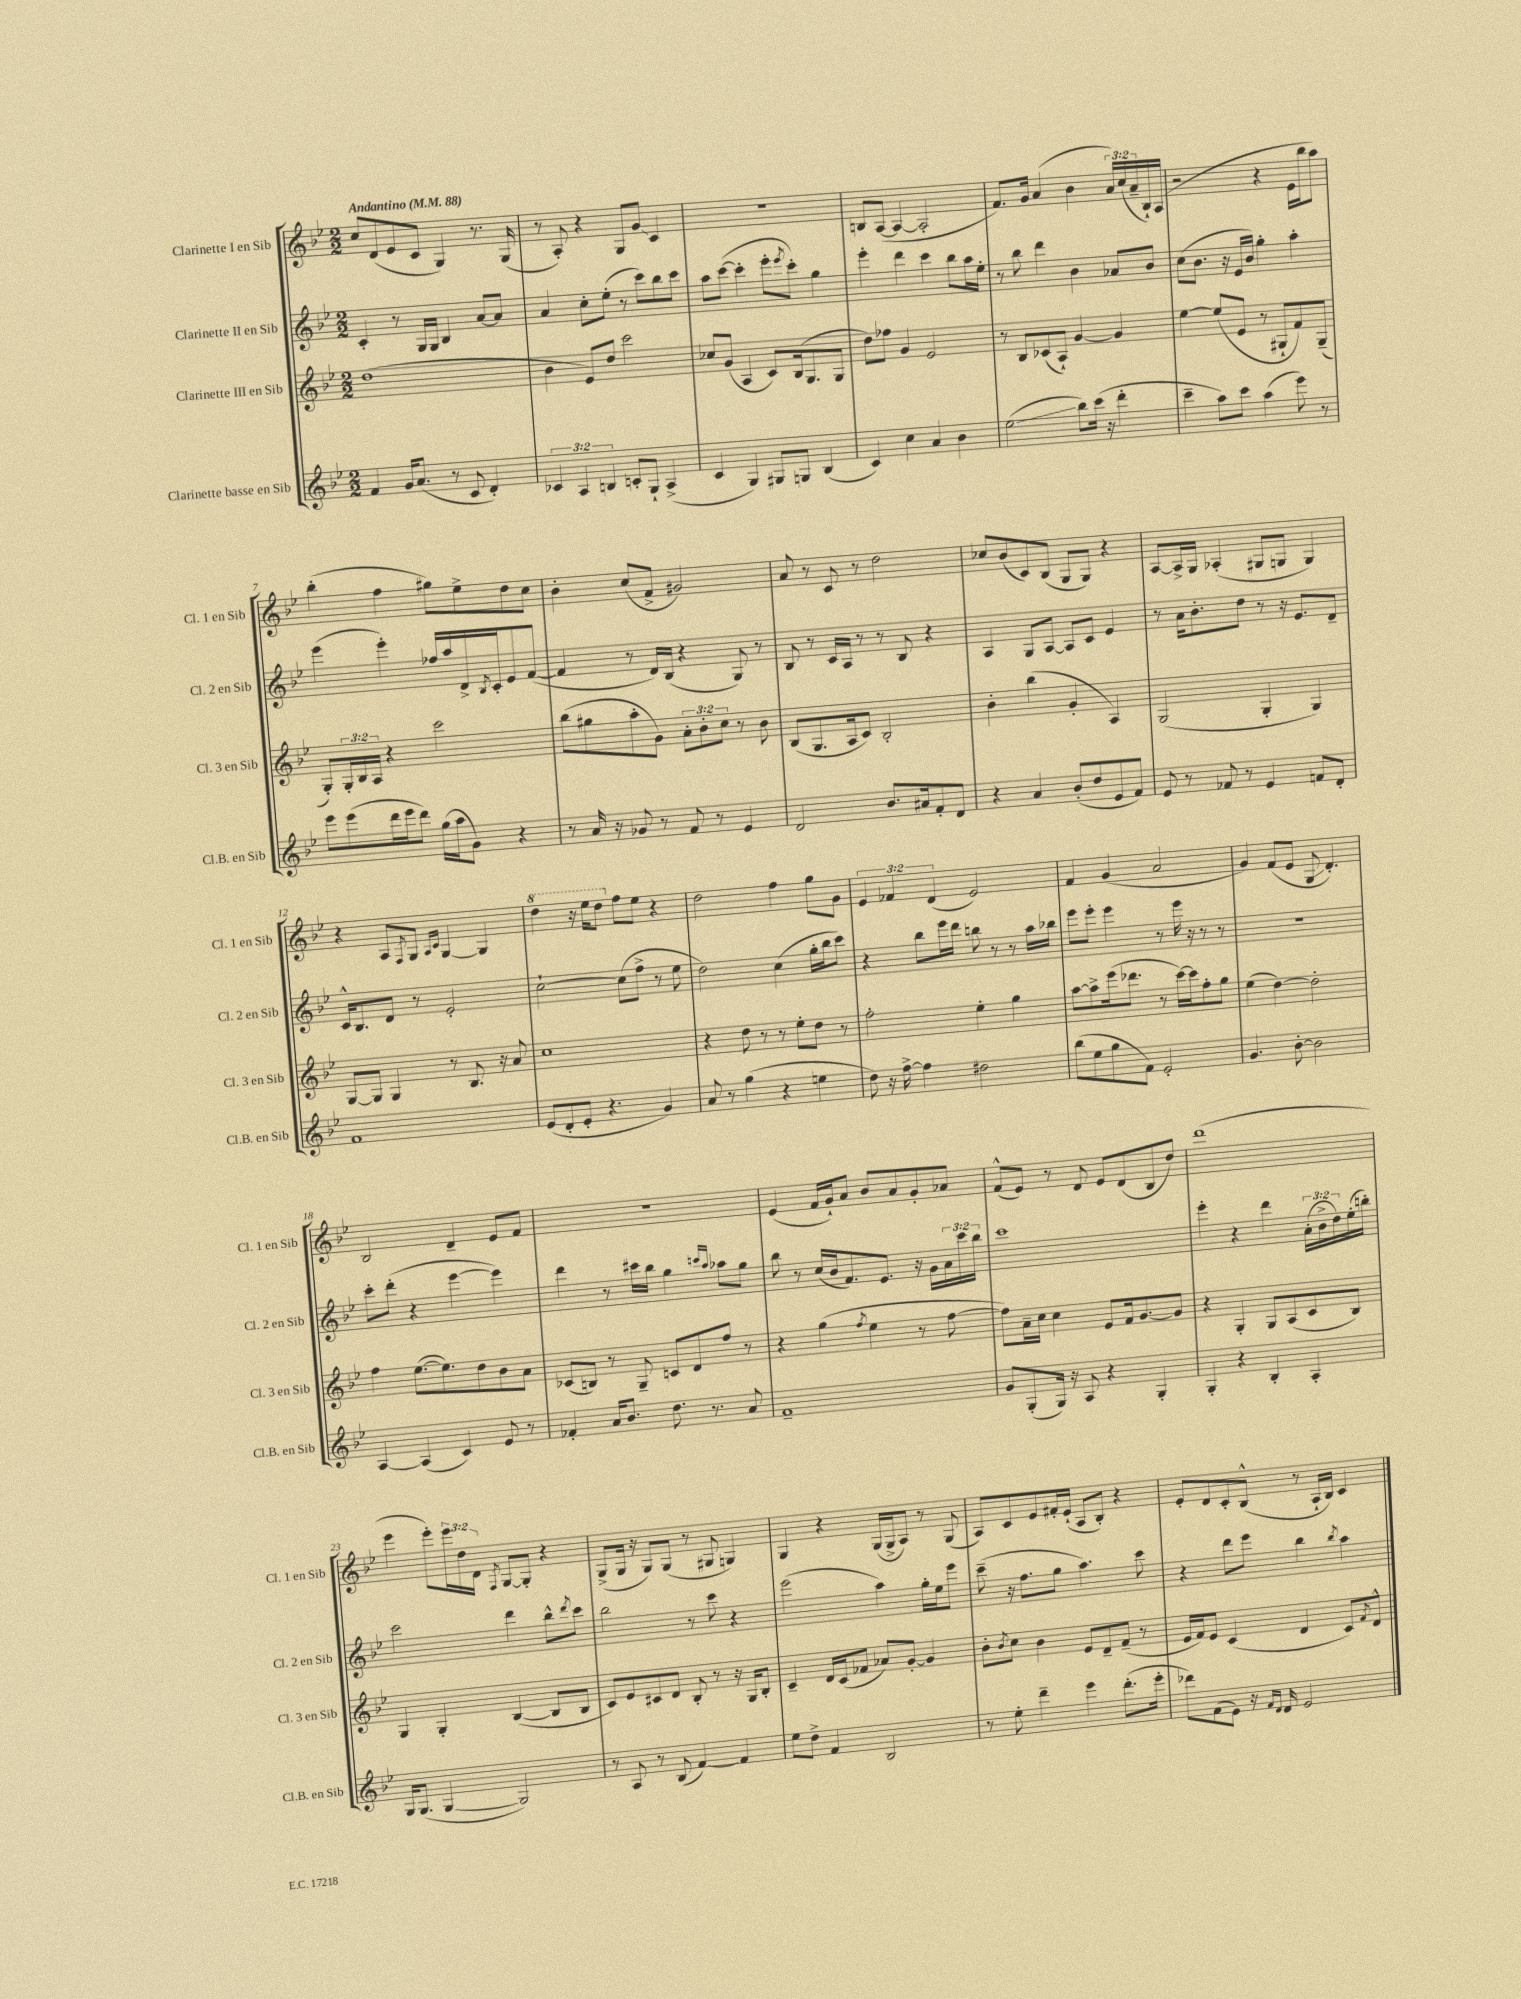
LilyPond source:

<<
\new StaffGroup <<
\new Staff = "s0" \with { instrumentName = "Clarinette I en Sib" shortInstrumentName = "Cl. 1 en Sib" } {
    \clef treble \key bes \major \numericTimeSignature \time 2/2 \override Staff.TupletNumber.text = #tuplet-number::calc-fraction-text \tempo "Andantino" 4 = 88
    c''8 d'8( ees'8 c'8 g4) r8. g16( |
    r8 a8-.) r4 g8 g'8\glissando c'4 |
    R1 |
    b8 a8~( a4~ a2-. |
    f'8.) g'16 a'4( bes'4 \tuplet 3/2 { a'16) c''16( a'16-- } bes16-!) a16( |
    r2 r4 ees'16 bes''16 a''8) |
    bes''4-.( f''4 gis''8) ees''8-> d''8 c''8 |
    bes'4-. c''8( f'8-> gis'2) |
    a'8 r8 c'8 r8 d''2 |
    ces''8 bes'8( c'8) bes8( g8 g8) r4 |
    a8~ a16-> g16 aes4-.( gis8 g8 g4) |
    r4 a8 \acciaccatura { f8 } g8 \grace { a16 c'16 } g4~ g4 |
    \ottava #1 d'''4 r16 ees'''16 d'''8 \ottava #0 f''8 ees''8 r4 |
    d''2 f''4 g''8 g'8 |
    \tuplet 3/2 { ees'4 fes'4 d'4( } ees'2) |
    f'4 g'4( a'2 |
    g'4) f'8( ees'8 g8\glissando d'4.-.) |
    bes2 d'4-- ees'8 f'8 |
    R1 |
    ees'4( f'16 g'16-!) a'8 bes'8 a'8 g'8-. aes'8 |
    f'8-^( ees'8) r8 d'8 ees'8 d'8( bes8 d''8) |
    d'''1( |
    ees'''4 ees'''8-.) \tuplet 3/2 { ees'''16 d''16 d'16 } \acciaccatura { f8 } g8~ g8-. r4 |
    g8->( g16 r16 g8) g8( r8 gis8 g4) |
    g4 r4 g16( g16-> a8) r8 g8( |
    a8) c'8 ees'8 fis'16-. ees'16-!( a8 bes8-.) r4 |
    ees'8-. d'8 c'8-. bes8-^( r8 a16-! bes16) c'4 \bar "|." |
}
\new Staff = "s1" \with { instrumentName = "Clarinette II en Sib" shortInstrumentName = "Cl. 2 en Sib" } {
    \clef treble \key bes \major \numericTimeSignature \time 2/2 \override Staff.TupletNumber.text = #tuplet-number::calc-fraction-text
    c'4-. r8 g16 g16 bes4 a'8~ a'8 |
    a'4 c''8-. ees''8-.( r8 c'''8) bes''8 c'''8 |
    a''8 c'''8~( c'''4-. ees'''8-. \acciaccatura { ees'''8 } c'''8-.) g''4 |
    ees'''4-. d'''4 c'''4 bes''8 a''16 ees''16-. |
    r8 bes''8 d'''4 bes'4 aes'8 bes'8 |
    c''8( bes'8. r16 ees'16 bes'16) g''4-. a''4-. |
    ees'''4( ees'''4-.) fes''16 a''16 d'16-> \acciaccatura { bes8 } c'16-. ees'8 f'8~( |
    f'4 r8 d'16) bes16( r4 g8) r8 |
    bes8 r8 c'16 a16 r8 r8 bes8 r4 |
    a4 g8 a8~ a8 c'8 ees'4 |
    r8 a'16 bes'8.-. d''8 r8 r16 ees'8. d'8-- |
    c'16-^ bes8. d'8 r8 ees'2-. |
    c''2~-! c''8( f''8-> r8 ees''8 |
    d''2) c''4( g''16-. bes''16 c'''8) |
    r4 bes''8 ees'''16 d'''16 b''8 r8 r8 a''16 bes''16 |
    ees'''8 ees'''8-. ees'''4 r8 ees'''16 r16 r8 r8 |
    r1 |
    c'''8-. d'''8-.( r4 ees'''4~ ees'''4) |
    d'''4 r8 cis'''16 bes''16 g''4 \grace { c'''16 a''16 } aes''8 g''8 |
    bes''8 r8 c''16( bes'16 f'8.) ees'8. r16 g'16 \tuplet 3/2 { a'16 c'''16 bes''16 } |
    c'''1 |
    ees'''4-. r4 d'''4 \tuplet 3/2 { a'16-.( bes'16-> d''16) } ees''16-.( b''16-.) |
    c'''2 d'''4 bes''8-^ \acciaccatura { d'''8 } c'''8 |
    bes''2 r8 c'''8 r4 |
    ees'''2( a''4) g''16-. ees''16 ees'''8 |
    c'''8--( r16 f''8. g''8 a''4.) c'''8 |
    r4 d'''8 ees'''8 bes''4 \acciaccatura { bes''8 } a''4 \bar "|." |
}
\new Staff = "s2" \with { instrumentName = "Clarinette III en Sib" shortInstrumentName = "Cl. 3 en Sib" } {
    \clef treble \key bes \major \numericTimeSignature \time 2/2 \override Staff.TupletNumber.text = #tuplet-number::calc-fraction-text
    d''1( |
    bes'4 ees'8) d''8 c'''2 |
    ces''8 g'8( a4 c'8) bes16( g8. g8 |
    d''8) fes''8 g'4 ees'2 |
    r8 bes8 ces'8( a8-!) g'4~ g'4 |
    ees''4~ ees''8( ees'8 r8 gis8-! f'8) gis8--( |
    g8-.) \tuplet 3/2 { g16-. bes16 a16 } r4 c'''2 |
    bes''8( gis''8 a''8-. g'8) \tuplet 3/2 { a'8-. bes'8-. c''8 } r8 bes'8 |
    bes8( g8. a16 c'8) bes2-. |
    bes'4-. bes''4( g'4-. a4) |
    g2( g4-. g4) |
    g8~ g8 g4 r8 bes8. r16 a'8 |
    c''1 |
    r4 d''8 r8 r8 ees''8-. d''8 r8 |
    f''2-. ees''4-. g''4 |
    a''8~ a''8-> ees'''16( des'''8. r8 c'''16~) c'''16 f''8-. g''8 |
    ees''4( d''4~) d''2-. |
    f''4 ees''8.~( ees''8.) d''8 bes'8 a'8 |
    ces'8( b8) r8 g8-- c'8 d'8 f''8 r8 |
    r4 g''4( \acciaccatura { f''8 } ees''4 r8 f''8~ |
    f''8) a'16-- c''16 c''4 ees'8 f'16 g'8.~ g'8 |
    r4 g4-. g8 a8( c'8 bes8) |
    g4 g4-. bes4~( bes8 bes8 |
    c'8) ees'8 cis'8 d'8 bes8-. r8 r16 g16 bes8-. |
    c'4-- d'16 c'16( fes'8 aes'8) g'8~-. g'4 |
    bes'8-. \acciaccatura { bes'8 } c''8 bes'4 ees'8 d'8-- f'8--( r8 |
    ees'16 f'16) ees'8 c'4( d'4 c'8) \acciaccatura { f'8 } d'8-^ \bar "|." |
}
\new Staff = "s3" \with { instrumentName = "Clarinette basse en Sib" shortInstrumentName = "Cl.B. en Sib" } {
    \clef treble \key bes \major \numericTimeSignature \time 2/2 \override Staff.TupletNumber.text = #tuplet-number::calc-fraction-text
    f'4 g'16 a'8.( r8 c'8 d'4-.) |
    \tuplet 3/2 { ces'4 a4 b4 } c'8-. g8-! a4->( |
    c'4 g4) gis8 g8 bes4( |
    c'4) c''4 a'4 bes'4 |
    ees''2\glissando( bes''8) c'''16( r16 d'''4-. |
    c'''4-- a''8) c'''8 a''4( ees'''8) r8 |
    ees'''8 ees'''8( d'''16 ees'''16 d'''8) g''16( a''16 g'8) r4 |
    r8 a'16 r16 ges'8 r8 f'8 r8 ees'4 |
    d'2 bes'8. ais'16 f'8-. d'8 |
    r4 a'4 bes'8-.( d''8 ees'8 f'8) |
    ees'8 r8 fes'8 r8 ees'4 f'8 d'8-. |
    f'1 |
    ees'8( d'8-. ees'8-. r4. g'4) |
    a'8 r8 g''4( r4 e''4 |
    d''8) r16 f''16~-> f''4 dis''2 |
    bes''8( ees''8 g''8 f'8) ees'2-. |
    g'4. bes'8~-. bes'2 |
    a4~ a4( c'4) ees'8 r8 |
    fes'4-. a'16 bes'8. d''8. r8. a'8 |
    f'1-- |
    g'8 g8-.( g16) r16 a8 r4 g4-. |
    g4-. r4 bes4-. a4-. |
    g16 g8.( g4~ g2) |
    r8 a8 r8 bes8( f'4~) f'4 |
    ees''8 d''8-> f'4 bes2 |
    r8 ees''8-. d'''4-- ees'''4 d'''8.-.( ees'''16-. |
    des'''8) f'8( ees'8) r16 \grace { f'16 d'16 } d'16 ees'2 \bar "|." |
}
>>
>>
